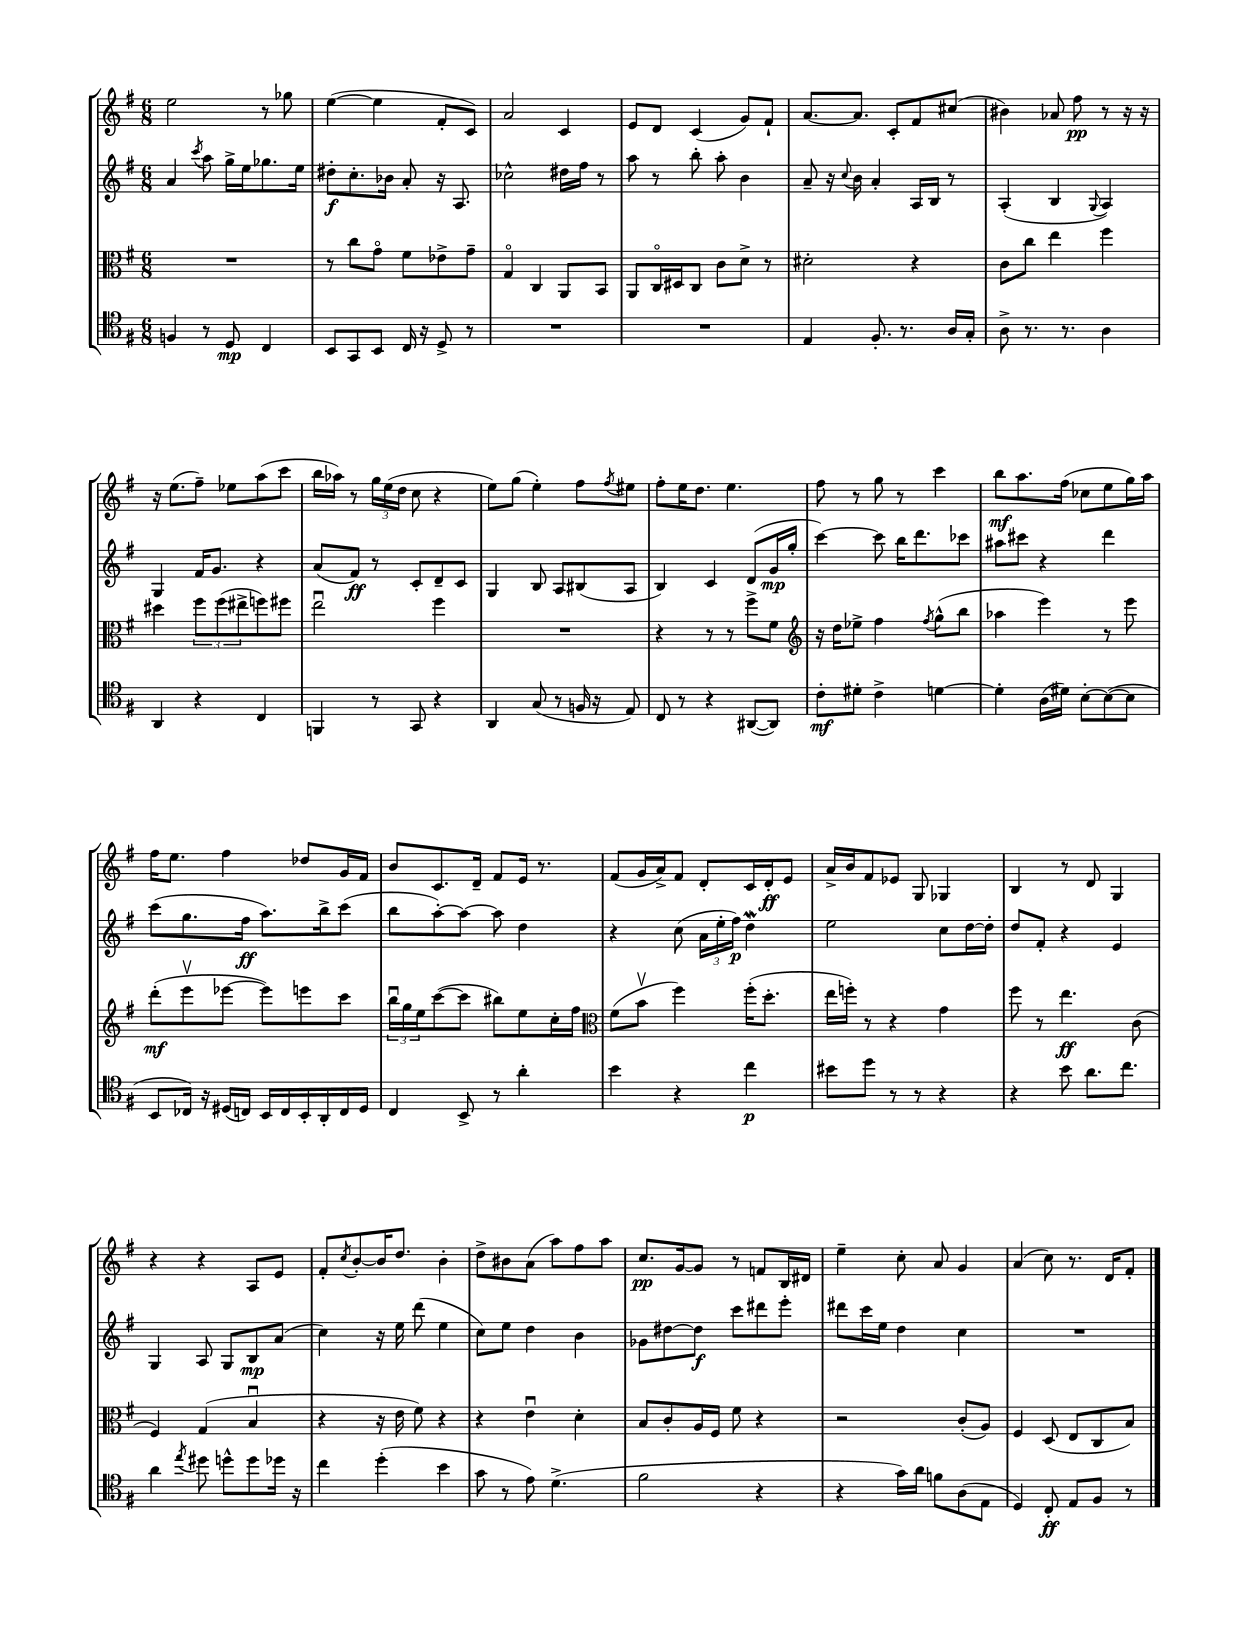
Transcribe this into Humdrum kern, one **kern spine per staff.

**kern	**kern	**kern	**kern
*staff4	*staff3	*staff2	*staff1
*clefC4	*clefC3	*clefG2	*clefG2
*k[f#]	*k[f#]	*k[f#]	*k[f#]
*M6/8	*M6/8	*M6/8	*M6/8
4F/	2.r	4a/	2ee\
.	.	8qccc/	.
8r	.	8aa\	.
8D/	.	16gg^\LL	.
.	.	16ee\J	.
4C/	.	8.gg-\	8r
.	.	.	8gg-\
.	.	16ee\Jk	.
=	=	=	=
8BB/L	8r	8dd#'\L	([4ee\
8GG/	8cc\L	8.cc'\	.
8BB/J	8go\J	.	4ee\]
.	.	16b-\Jk	.
16C/	8f#\L	8a'/	.
16r	.	.	.
8D^/	8e-^\	16r	8f#'/L
.	.	8.A/	.
8r	8g~\J	.	8c/J)
=	=	=	=
2.r	4Go/	2cc-^^\	2a/
.	4C/	.	.
.	8AA/L	16dd#\LL	4c/
.	.	16ff#\JJ	.
.	8BB/J	8r	.
=	=	=	=
2.r	8AA/L	8aa\	8e/L
.	16Co/L	8r	8d/J
.	16D#/J	.	.
.	8C/J	8bb'\	(4c/
.	8c\L	8aa'\	.
.	8d^\J	4b\	8g/L)
.	8r	.	8f#`/J
=	=	=	=
4E/	2d#'\	8a~/	[8.a/L
.	.	16r	.
.	.	8qqcc/	.
.	.	16b\	8.a/]J
8.F#'/	.	4a'/	.
.	.	.	8c'/L
8.r	.	.	.
.	4r	16A/LL	8f#/
.	.	16B/JJ	.
16A/LL	.	8r	(8cc#/J
16G'/JJ	.	.	.
=	=	=	=
8A^\	8c\L	(4A'/	4b#\)
8.r	8cc\J	.	.
.	4ee\	4B/	8a-/
8.r	.	.	.
.	.	.	8ff#\
.	.	8qqG/	.
4A\	4ff#\	4A/)	8r
.	.	.	16r
.	.	.	16r
=	=	=	=
4AA/	4dd#\	4G/	16r
.	.	.	(8.ee\L
4r	12ff#\L	16f#/LK	8ff#~\J)
.	.	8.g/J	.
.	(12ff#\	.	.
.	.	.	8ee-\L
.	12ee#^\	.	.
4C/	8ff\)	4r	(8aa\
.	8ff#\J	.	8ccc\J
=	=	=	=
4FF/	2eeu\	(8a/L	16bb\LL
.	.	.	16aa-\JJ)
.	.	8f#/J)	8r
8r	.	8r	24gg\LL
.	.	.	(24ee\
.	.	.	24dd\JJ
8GG/	.	8c'/L	8cc\
4r	4ff#\	8d~/	4r
.	.	8c/J	.
=	=	=	=
4AA/	2.r	4G/	8ee\L)
.	.	.	(8gg\J
(8G/	.	8B/	4ee'\)
8r	.	8A/L	.
16F/	.	(8B#/	8ff#\L
16r	.	.	.
.	.	.	8qff#/
8E/)	.	8A/J	8ee#\J
=	=	=	=
8C/	4r	4B/)	8ff#'\L
8r	.	.	16ee\K
.	.	.	8.dd\J
4r	8r	4c/	.
.	8r	.	4.ee\
([8AA#/L	8ff#^\L	(8d/L	.
8AA#/]J)	8f#\J	16g/L	.
.	.	16gg'/JJ	.
=	=	=	=
*	*clefG2	*	*
8c'\L	16r	[4ccc\)	8ff#\
.	16dd\LK	.	.
8d#'\J	8ee-^\J	.	8r
4c^\	4ff#\	8ccc\]	8gg\
.	.	16bb\LK	8r
.	.	8.ddd\	.
.	8qff#/	.	.
[4d\	(8gg^^\L	.	4ccc\
.	8bb\J	8ccc-\J	.
=	=	=	=
4d'\]	4aa-\	8aa#\L	8bb\L
.	.	8ccc#\J	8.aa\
(16A\LL	4eee\)	4r	.
16d#\JJ)	.	.	(16ff#\Jk
[8B'\L	.	.	8cc-\L
(8B\_	8r	4ddd\	8ee\
8B\]J	8eee\	.	16gg\L)
.	.	.	16aa\JJ
=	=	=	=
8BB/L	(8ddd'\L	(8ccc\L	16ff#\LK
.	.	.	8.ee\J
16C-/Jk)	8eeev\	8.gg\	.
16r	.	.	.
(16D#/LL	[8eee-\J	.	4ff#\
16C/JJ)	.	16ff#\Jk	.
16BB/LL	8eee-\]L)	8.aa\L)	.
16C/	.	.	.
16BB'/	8eee\	.	8dd-/L
16AA'/	.	16bb^\k	.
16C/	8ccc\J	(8ccc\J	16g/L
16D#/JJ	.	.	16f#/JJ
=	=	=	=
4C/	24bbu\LL	8bb\L	8b/L
.	24gg\	.	.
.	24ee\J	.	.
.	([8ccc\	[8aa'\)	8.c/
8BB^/	8ccc\]J	8aa\_J	.
.	.	.	16d~/Jk
8r	8bb#\L)	8aa\]	8f#/L
4a'\	8ee\	4dd\	16e/Jk
.	.	.	8.r
.	16cc'\L	.	.
.	16ff#\JJ	.	.
=	=	=	=
*	*clefC3	*	*
4b\	(8f#\L	4r	(8f#/L
.	8bv\J	.	16g/L
.	.	.	16a^/J)
4r	4ff#\)	(8cc\	8f#/J
.	.	24a\LL	8d'/L
.	.	24ee'\	.
.	.	24ff#\JJ)	.
4cc\	(16ff#'\LK	4dd\	16c/L
.	8.dd'\J	.	16d'/J
.	.	.	8e/J
=	=	=	=
8b#\L	16ee\LL	2ee\	16a^/LL
.	16ff'\JJ)	.	16b/J
8dd\J	8r	.	8f#/
8r	4r	.	8e-/J
8r	.	.	8G/
4r	4g\	8cc\L	4G-/
.	.	[16dd\L	.
.	.	16dd'\]JJ	.
=	=	=	=
4r	8ff#\	8dd/L	4B/
.	8r	8f#'/J	.
8b\	4.ee\	4r	8r
8.a\L	.	.	8d/
.	.	4e/	4G/
8.cc\J	.	.	.
.	(8c\	.	.
=	=	=	=
4a\	4F#/)	4G/	4r
8qee/	.	.	.
8dd#\	(4G/	8A/	4r
8dd^^\L	.	8G/L	.
8dd\	4Bu/	8B/	8A/L
16dd-\Jk	.	(8a/J	8e/J
16r	.	.	.
=	=	=	=
4cc\	4r	4cc\)	8f#'/L
.	.	.	8qcc/
.	.	.	[8b'/
(4dd'\	16r	16r	16b/]K
.	16e\	16ee\	8.dd/J
.	8f#\)	(8ddd\	.
4b\	4r	4ee\	4b'\
=	=	=	=
8g\	4r	8cc\L)	8dd^\L
8r	.	8ee\J	8b#\
8e\)	4eu\	4dd\	(8a\J
(4.d^\	.	.	8aa\L)
.	4d'\	4b\	8ff#\
.	.	.	8aa\J
=	=	=	=
2f#\	8B/L	8g-\L	8.cc/L
.	8c'/	[8dd#\	.
.	.	.	[16g/k
.	16A/L	8dd#\]J	8g/]J
.	16F#/JJ	.	.
.	8f#\	8ccc\L	8r
4r	4r	8ddd#\	8f/L
.	.	8eee'\J	16B/L
.	.	.	16d#/JJ
=	=	=	=
4r	2r	8ddd#\L	4ee~\
.	.	16ccc\L	.
.	.	16ee\JJ	.
16g\LL)	.	4dd\	8cc'\
16a\JJ	.	.	.
8f\L	.	.	8a/
(8A\	(8c'/L	4cc\	4g/
8E\J	8A/J)	.	.
=	=	=	=
4D/)	4F#/	2.r	(4a/
8C'/	(8D/	.	8cc\)
8E/L	8E/L	.	8.r
8F#/J	8C/	.	.
.	.	.	16d/LK
8r	8B/J)	.	8f#'/J
==	==	==	==
*-	*-	*-	*-
